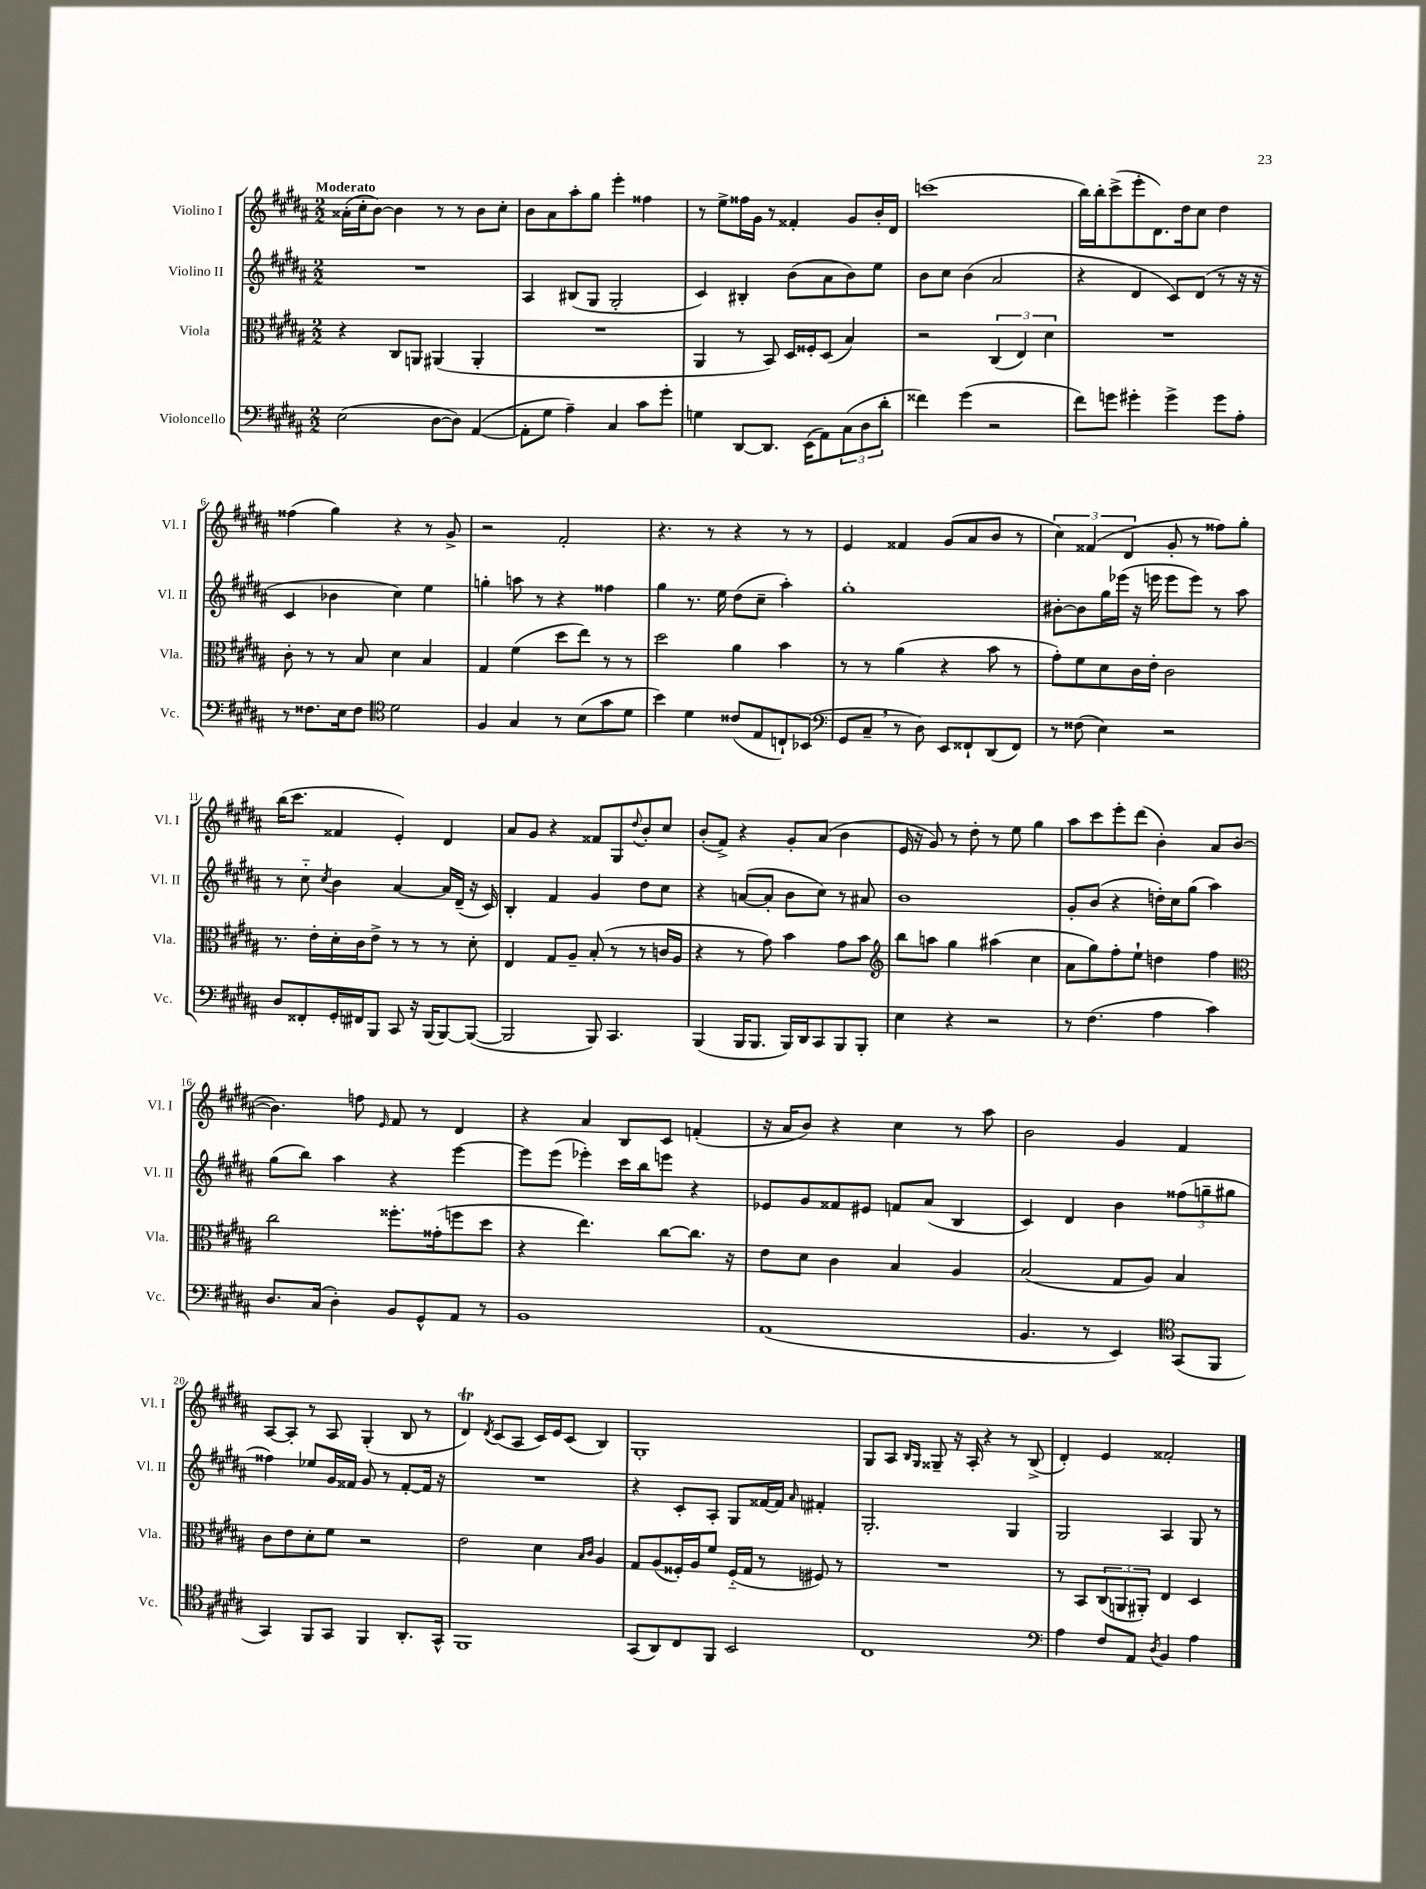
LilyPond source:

<<
\new StaffGroup <<
\new Staff = "s0" \with { instrumentName = "Violino I" shortInstrumentName = "Vl. I" } {
    \clef treble \key b \major \numericTimeSignature \time 2/2 \tempo "Moderato"
    aisis'16-.( cis''16-. b'8~) b'4 r8 r8 b'8 cis''8-. |
    b'8 ais'8 ais''8-. gis''8 e'''4-. fisis''4 |
    r8 e''8-> fisis''16 gis'16 r8 fisis'4-. gis'8 b'16-. dis'16 |
    c'''1( |
    b''16) b''16-. cis'''8->( e'''8-. dis'8.) dis''16 cis''8 dis''4 |
    fisis''4( gis''4) r4 r8 gis'8-> |
    r2 fis'2-. |
    r4. r8 r4 r8 r8 |
    e'4 fisis'4 gis'8( ais'8 b'8 r8 |
    \tuplet 3/2 { cis''4) fisis'4( dis'4 } gis'8-. r8 fisis''8) gis''8-. |
    b''16( cis'''8. fisis'4 e'4-.) dis'4 |
    ais'8 gis'8 r4 fisis'8 gis8 \appoggiatura { dis''8 } b'8-. cis''8 |
    b'8-.( fis'8->) r4 gis'8-. ais'8( b'4 |
    e'16 r16 gis'8) r8 dis''8-. r8 e''8 gis''4 |
    ais''8 cis'''8 e'''8-. dis'''8( b'4-.) ais'8 b'8~( |
    b'4.) f''8 \grace { e'16 } fis'8 r8 dis'4 |
    r4 ais'4 b8 cis'8 f'4-.( |
    r16 ais'16 b'8) r4 cis''4 r8 ais''8 |
    b'2 gis'4 fis'4 |
    ais8~ ais8-. r8 ais8 gis4-.( b8 r8 |
    dis'4\trill) \acciaccatura { dis'8 } cis'8( ais8 cis'16) e'16 cis'8( b4) |
    gis1-. |
    gis8 ais8 \grace { b16 gis16 } gisis8-- r16 ais16-. r4 r8 b8->( |
    dis'4-.) e'4 fisis'2-. \bar "|." |
}
\new Staff = "s1" \with { instrumentName = "Violino II" shortInstrumentName = "Vl. II" } {
    \clef treble \key b \major \numericTimeSignature \time 2/2
    R1 |
    ais4 bis8( gis8 gis2-. |
    cis'4) bis4-. b'8( ais'8 b'8) e''8 |
    b'8 cis''8 b'4( ais'2 |
    r4 dis'4 cis'8) dis'8( r8 r16 r16 |
    cis'4 bes'4 cis''4) e''4 |
    g''4-. a''8 r8 r4 fisis''4 |
    gis''4 r8. e''16 dis''8( cis''8-- ais''4-.) |
    gis''1-. |
    bis'8~-. bis'8 gis''16 ees'''16( r16 e'''16 e'''8 e'''8) r8 ais''8 |
    r8 cis''8-_ \acciaccatura { cis''8 } b'4 ais'4~ ais'16 dis'16--( r16 cis'16) |
    b4-. fis'4 gis'4 dis''8 cis''8 |
    r4 a'8~( a'8-. b'8 cis''8) r8 ais'8 |
    b'1 |
    gis'8-. b'8( r4 d''16-.) cis''16 gis''8( ais''4) |
    gis''8( b''8) ais''4 r4 e'''4~ |
    e'''8 e'''8( ees'''4-.) cis'''16 b''16 e'''8 r4 |
    ees'8 gis'8 fisis'8 eis'8 f'8 ais'8( b4 |
    cis'4) dis'4 b'4 \tuplet 3/2 { fisis''8( g''8-- gis''8 } |
    fisis''4) ees''8 gis'16 fisis'16 gis'8 r8 fisis'8~-. fisis'16 r16 |
    R1 |
    r4 cis'8-. ais8-. gis8 fisis'16~ fisis'16 \grace { ais'16 } fis'4-. |
    gis2.-. gis4 |
    gis2 ais4 gis8 r8 \bar "|." |
}
\new Staff = "s2" \with { instrumentName = "Viola" shortInstrumentName = "Vla." } {
    \clef alto \key b \major \numericTimeSignature \time 2/2
    r4 cis8 a,8 ais,4( ais,4-. |
    R1 |
    ais,4 r8 b,8) dis16 fisis16-. dis8( b4) |
    r2 \tuplet 3/2 { cis4( e4) dis'4 } |
    R1 |
    cis'8-. r8 r8 b8 dis'4 b4 |
    gis4 fis'4( dis''8 e''8) r8 r8 |
    dis''2 ais'4 b'4 |
    r8 r8 ais'4( r4 b'8 r8 |
    gis'8-.) fis'8 dis'8 cis'16 e'16-. cis'2 |
    r8. e'16-. dis'16-. cis'16 e'8-> r8 r8 r8 dis'8-. |
    e4 gis8 ais8-- b8-.( r8 r8 c'16 ais16 |
    r4 r8 gis'8) b'4 gis'8 b'8 |
    \clef treble b''8 a''8 gis''4 ais''4( cis''4 |
    ais'8 gis''8) fis''8-. e''8-! d''4 fis''4 |
    \clef alto cis''2 fisis''8.-. gisis'16-.( f''8 dis''8 |
    r4 e''4.) cis''8~ cis''8. r16 |
    e'8 dis'8 cis'4 b4 ais4 |
    b2( gis8 ais8) b4 |
    cis'8 e'8 dis'8-. fis'8 r2 |
    e'2 dis'4 \grace { b16 cis'16 } ais4 |
    gis8 ais8( fisis16-.) ais16 fis'8 fisis16-_( gis16 r8 fis8) r8 |
    R1 |
    r8 b,8 \tuplet 3/2 { cis8( a,8 ais,8-.) } e4 dis4 \bar "|." |
}
\new Staff = "s3" \with { instrumentName = "Violoncello" shortInstrumentName = "Vc." } {
    \clef bass \key b \major \numericTimeSignature \time 2/2
    e2( dis8~ dis8) ais,4~( |
    ais,8-. gis8 ais4--) cis4 cis'8 gis'8-. |
    g4 dis,8~ dis,8. e,16( ais,8) \tuplet 3/2 { cis8( dis8 dis'8-. } |
    fisis'4) gis'4( r2 |
    fis'8) g'8 gis'4-. gis'4-> gis'8 ais8-. |
    r8 fisis8. e16 fisis8 \clef tenor dis'2 |
    fis4 gis4 r8 b8( gis'8 dis'8 |
    b'4) dis'4 cisis'8( e8 c8-!) bes,8( |
    \clef bass gis,8 cis8-- \breathe r8 dis8) e,8 fisis,8-! dis,8( fisis,8) |
    r8 fisis8( e4) r2 |
    dis8 fisis,8-. gis,16-. fis,16 b,,8 cis,8 r16 b,,16( b,,8~) b,,8~( |
    b,,2 b,,8) cis,4. |
    b,,4( b,,16 b,,8. b,,16) dis,16 cis,8 b,,8 b,,8-. |
    e4 r4 r2 |
    r8 fis4.( ais4 cis'4) |
    dis8. cis16( dis4-.) b,8 gis,8-^ ais,8 r8 |
    b,1 |
    ais,1( |
    b,4. r8 e,4) \clef tenor gis,8( fis,8 |
    gis,4) fis,8 gis,8 fis,4 ais,8.-. gis,16-^ |
    fis,1 |
    gis,8( ais,8) cis8 fis,8 b,2 |
    cis1 |
    \clef bass ais4 fis8 ais,8 \acciaccatura { dis8 } b,4 ais4 \bar "|." |
}
>>
>>
